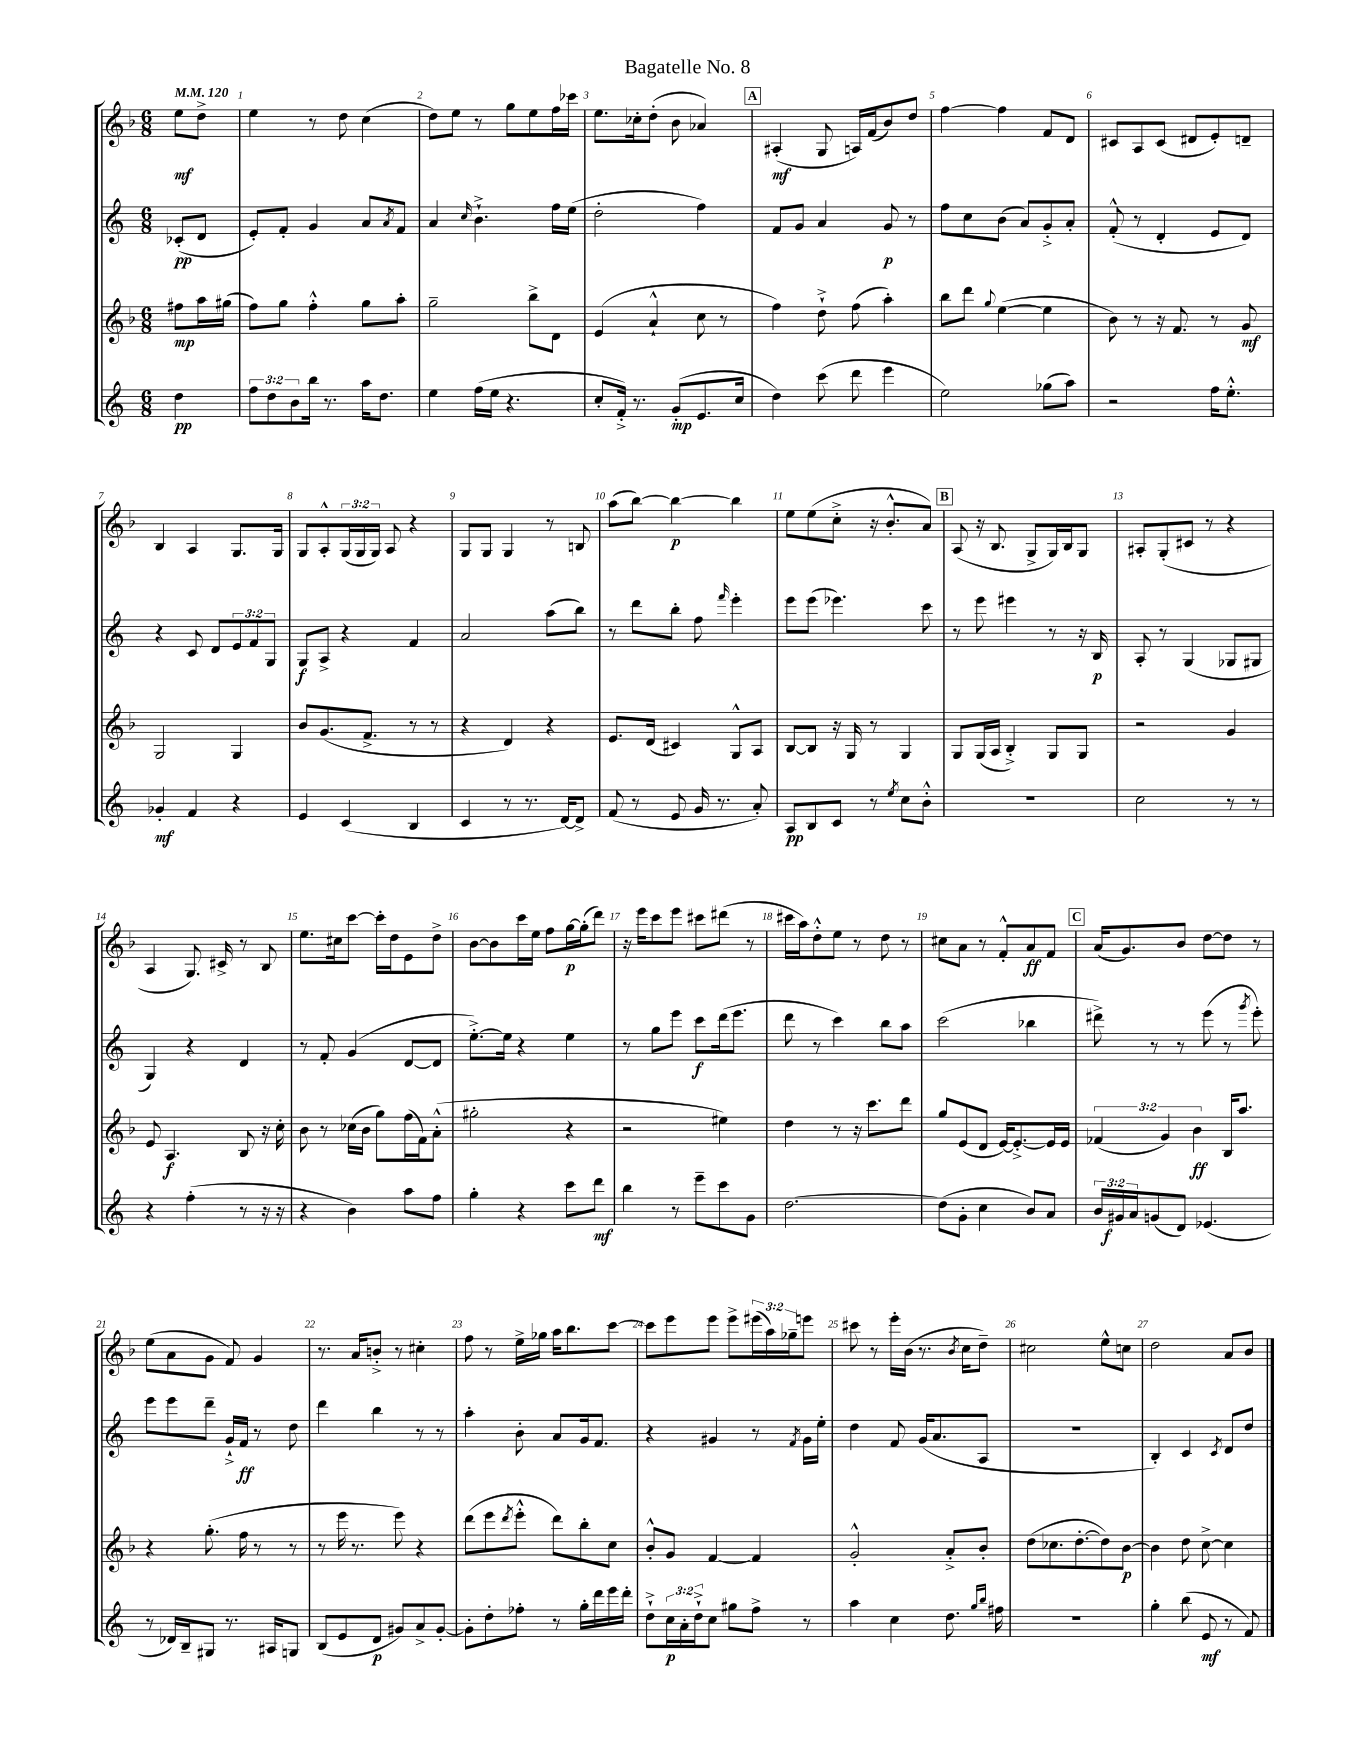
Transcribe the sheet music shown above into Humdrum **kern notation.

**kern	**kern	**kern	**kern
*staff4	*staff3	*staff2	*staff1
*clefG2	*clefG2	*clefG2	*clefG2
*k[]	*k[b-]	*k[]	*k[b-]
*M6/8	*M6/8	*M6/8	*M6/8
*MM120	*MM120	*MM120	*MM120
4dd	8ff#	(8c-'	8ee
.	16aa	8d	8dd^
.	(16gg#	.	.
=	=	=	=
12ff	8ff)	8e')	4ee
12dd	.	.	.
.	8gg	8f'	.
12b	.	.	.
16bb	4ff'^^	4g	8r
8.r	.	.	.
.	.	.	8dd
16aa	8gg	8a	(4cc
8.dd	.	.	.
.	.	8qa	.
.	8aa'	8f	.
=	=	=	=
4ee	2gg~	4a	8dd)
.	.	.	8ee
.	.	16qqcc	.
(16ff	.	4.b`^	8r
16ee	.	.	.
4.r	.	.	8gg
.	8bb-^	.	8ee
.	8d	16ff	16ff
.	.	(16ee	16ccc-
=	=	=	=
8cc'	(4e	2dd'	8.ee
16f'^)	.	.	.
8.r	.	.	16cc-'
.	4a`^^	.	(8dd'
(8g'	.	.	8b-
8.e	8cc	4ff)	4a-)
.	8r	.	.
16cc	.	.	.
=	=	=	=
4dd)	4ff)	8f	(4A#'
.	.	8g	.
(8ccc	8dd`^	4a	8G
8ddd	(8ff	.	16A)
.	.	.	(16f
4eee	4aa')	8g	8b-)
.	.	8r	8dd
=	=	=	=
2ee)	8bb-	8ff	[4ff
.	8ddd	8cc	.
.	8qqgg	.	.
.	([4ee	(8b	4ff]
.	.	8a)	.
(8gg-	4ee]	8g'^	8f
8aa)	.	8a'	8d
=	=	=	=
2r	8b-)	(8f'^^	8c#
.	8r	8r	8A
.	16r	4d'	(8c#
.	8.f	.	.
.	.	.	8d#
16ff	8r	8e	8e')
8.ee'^^	.	.	.
.	8g	8d)	8d~
=	=	=	=
4g-'	2G	4r	4B-
4f	.	8c	4A
.	.	8d	.
4r	4G	12e	8.G
.	.	12f	.
.	.	12G	.
.	.	.	16G
=	=	=	=
4e	8b-	8G	8G
.	(8.g	8A^	8A'^^
(4c	.	4r	(24G
.	.	.	24G
.	8.f^	.	.
.	.	.	24G)
.	.	.	8A
4B	8r	4f	4r
.	8r	.	.
=	=	=	=
4c	4r	2a	8G
.	.	.	8G
8r	4d)	.	4G
8.r	.	.	.
.	4r	(8aa	8r
[16d)	.	.	.
8d^]	.	8bb)	8B
=	=	=	=
(8f	8.e	8r	(8aa
8r	.	8ddd	[8bb-)
.	(16d	.	.
8e	4c#)	8bb'	4bb-_
16g	.	8ff	.
8.r	.	.	.
.	.	16qqfff	.
.	8G^^	4eee'	4bb-]
8a')	8A	.	.
=	=	=	=
8A	[8B-	8eee	8ee
8B	8B-]	(8eee	(8ee
8c	16r	4.eee-)	8cc'^
.	16G	.	.
8r	8r	.	16r
.	.	.	8.b-'^^
8qee	.	.	.
8cc	4G	.	.
8b'^^	.	8ccc	8a)
=	=	=	=
2.r	8G	8r	(8A
.	(16G	8eee	16r
.	16A	.	8.B-
.	4B-'^)	4eee#	.
.	.	.	8G^
.	8G	8r	16G)
.	.	.	16B-
.	8G	16r	8G
.	.	16B	.
=	=	=	=
2cc	2r	8A'	8A#'
.	.	8r	(8G'
.	.	(4G	8c#
.	.	.	8r
8r	4g	8G-	4r
8r	.	8G#	.
=	=	=	=
4r	8e	4G)	4A
.	4.A	.	.
(4ff'	.	4r	8.G)
.	.	.	16c#^
8r	8B-	4d	8r
16r	16r	.	8B-
16r	16cc'	.	.
=	=	=	=
4r	8b-	8r	8.ee
.	8r	8f'	.
.	.	.	16cc#
4b)	(16cc-	(4g	[8ccc
.	16b-	.	.
.	8gg)	.	16ccc']
.	.	.	16dd
8aa	(16ff	[8d	8e
.	16f)	.	.
8ff	(8a'^^	8d]	8dd^
=	=	=	=
4gg'	2gg#'	[8.ee'^)	[8b-
.	.	.	8b-]
.	.	16ee]	.
4r	.	4r	16ccc
.	.	.	16ee
.	.	.	8ff
8ccc	4r	4ee	[16gg
.	.	.	(16gg']
8ddd	.	.	8ddd)
=	=	=	=
4bb	2r	8r	16r
.	.	.	16eee
.	.	8gg	8ccc
8r	.	8eee	8eee
8eee~	.	8ccc	8ccc#
8ccc	4ee#)	(16ddd	(8ddd#
.	.	8.eee	.
8g	.	.	8r
=	=	=	=
[2.dd	4dd	8ddd	16ccc#
.	.	.	16aa)
.	.	8r	8dd'^^
.	8r	4ccc)	8ee
.	16r	.	8r
.	8.ccc	.	.
.	.	8bb	8dd
.	8ddd	8aa	8r
=	=	=	=
(8dd]	8gg	(2ccc	8cc#
8g'	(8e	.	8a
4cc	8d	.	8r
.	[16e)	.	8f'^^
.	8.e'^_	.	.
8b)	.	4bb-	8a
8a	16e]	.	8f
.	16e	.	.
=	=	=	=
24b	(6f-	8ddd#^)	(16a
24g#	.	.	.
.	.	.	8.g)
24a	.	.	.
(8g	.	8r	.
.	6g)	.	.
8d)	.	8r	8b-
.	6b-	.	.
(4.e-	.	(8eee	[8dd
.	16B-	8r	8dd]
.	8.aa	.	.
.	.	8qggg	.
.	.	8eee')	8r
=	=	=	=
8r	4r	8eee	(8ee
16d-)	.	8eee	8a
16B~	.	.	.
8G#	(8.gg'	8ddd~	8g
8.r	.	16g`^	8f)
.	16ff	16f	.
.	8r	8r	4g
16A#	.	.	.
8G	8r	8dd	.
=	=	=	=
(8B	8r	4ddd	8.r
8e	16eee	.	.
.	8.r	.	16a
8d	.	4bb	8b'^
8g#)	8eee)	.	8r
8a^	4r	8r	4cc#'
[8g#'	.	8r	.
=	=	=	=
8g#']	(8ddd	4aa'	8ff
8dd'	8eee	.	8r
.	8qddd	.	.
8ff-'	8eee'^^	8b'	16ee^
.	.	.	16gg-
8r	8ddd)	8a	16aa
.	.	.	8.bb-
16gg'	8bb-'	16g	.
16ddd	.	8.f	.
16eee	8cc	.	[8ccc
16ddd'	.	.	.
=	=	=	=
8dd`^	8b-'^^	4r	8ccc]
24cc	8g	.	8eee
24a'	.	.	.
24dd`^	.	.	.
8cc	[4f	4g#	8eee
8gg#	.	.	8eee^
8ff^	4f]	8r	(24eee#
.	.	.	24aa)
.	.	.	24gg-~
.	.	8qf	.
8r	.	16g#	8eee
.	.	16ee'	.
=	=	=	=
4aa	2g'^^	4dd	8ccc#
.	.	.	8r
4cc	.	8f	16eee'
.	.	.	(16b-
.	.	(16g	8.r
.	.	8.a	.
8.dd	8a'^	.	.
.	.	.	8qb-
.	.	.	16cc
.	8b-'	8A	8dd~)
16qqgg	.	.	.
16qqbb	.	.	.
16ff#	.	.	.
=	=	=	=
2.r	(8dd	2.r	2cc#
.	8.cc-	.	.
.	[8.dd'	.	.
.	8dd])	.	8ee^^
.	[8b-	.	8cc
=	=	=	=
4gg'	4b-]	4B')	2dd
(8bb	8dd	4c	.
8e	[8cc^	.	.
.	.	8qc	.
8r	4cc]	8d	8a
8f)	.	8dd	8b-
==	==	==	==
*-	*-	*-	*-
